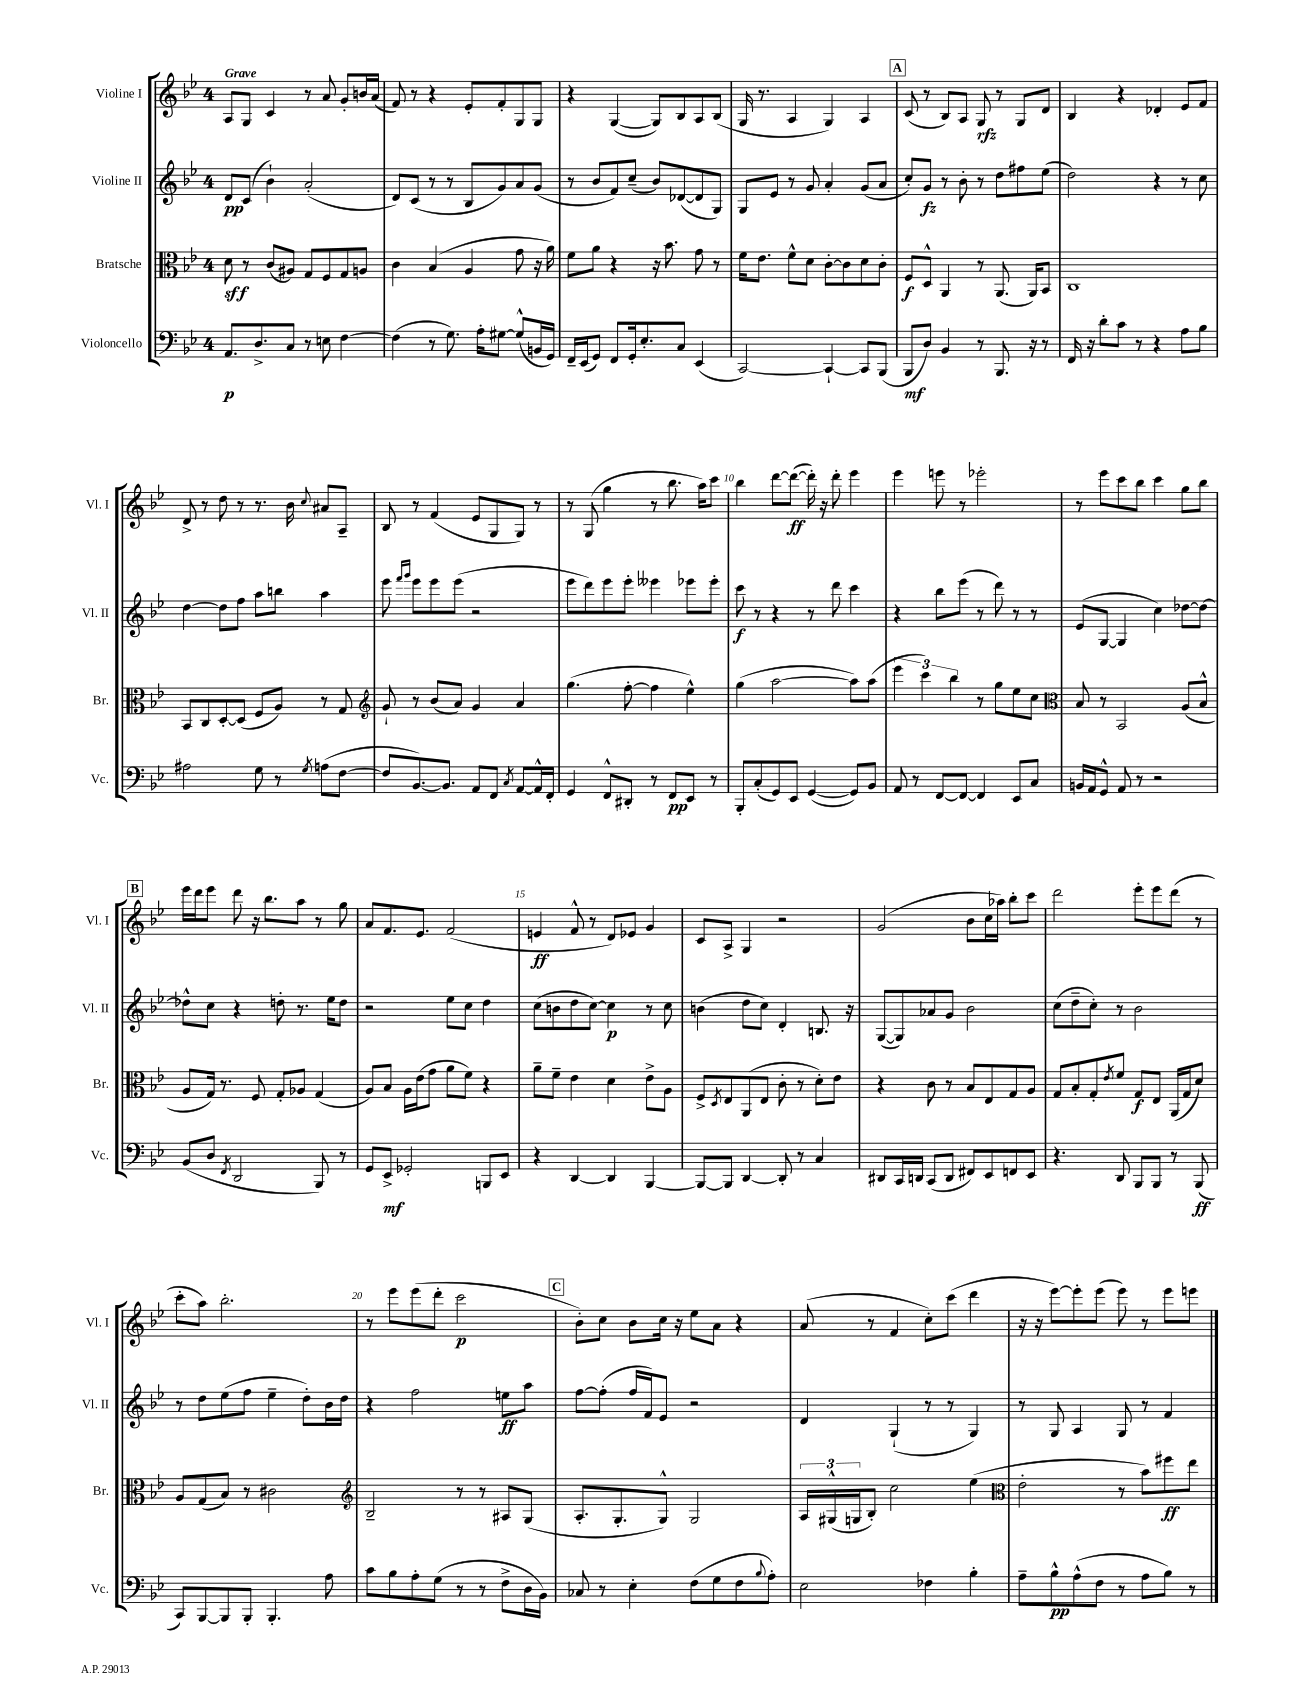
<<
\new StaffGroup <<
\new Staff = "s0" \with { instrumentName = "Violine I" shortInstrumentName = "Vl. I" } {
    \clef treble \key bes \major \once \override Staff.TimeSignature.style = #'single-digit \time 4/4 \tempo "Grave"
    a8 g8 c'4 r8 a'8 g'8-. b'16 a'16( |
    f'8) r8 r4 ees'8-. f'8-. g8 g8 |
    r4 g4~( g8) bes8 a8 bes8( |
    g16 r8. a4 g4) a4 |
    \mark \markup { \box "A" } c'8( r8 bes8) a8 g8\rfz r8 g8 d'8 |
    bes4 r4 des'4-. ees'8 f'8 |
    d'8-> r8 d''8 r8 r8. bes'16 \appoggiatura { c''8 } ais'8 a8-- |
    bes8 r8 f'4( ees'8 g8 g8) r8 |
    r8 g8( g''4 r8 bes''8. a''16) c'''8 |
    bes''4 d'''8~ d'''8~\ff( d'''16-.) r16 d'''8-. ees'''4 |
    ees'''4 e'''8 r8 ees'''2-. |
    r8 ees'''8 c'''8 bes''8 c'''4 g''8 bes''8 |
    \mark \markup { \box "B" } ees'''16 d'''16 ees'''8 d'''8 r16 bes''8. a''8 r8 g''8 |
    a'8 f'8. ees'8. f'2( |
    e'4\ff f'8-^ r8 d'8) ees'8 g'4 |
    c'8 a8-> g4 r2 |
    g'2( bes'8 c''16 aes''16) bes''8-. c'''8 |
    d'''2 ees'''8-. ees'''8 d'''8( r8 |
    c'''8-. a''8) bes''2.-. |
    r8 ees'''8 ees'''8( d'''8-. c'''2\p |
    \mark \markup { \box "C" } bes'8-.) c''8 bes'8 c''16 r16 ees''8 a'8 r4 |
    a'8( r8 f'4 c''8-.) c'''8( d'''4 |
    r16 r16 ees'''8~) ees'''8-. ees'''8( ees'''8) r8 ees'''8 e'''8 \bar "|." |
}
\new Staff = "s1" \with { instrumentName = "Violine II" shortInstrumentName = "Vl. II" } {
    \clef treble \key bes \major \once \override Staff.TimeSignature.style = #'single-digit \time 4/4
    d'8\pp c'8( bes'4-!) a'2-.( |
    d'8) c'8( r8 r8 bes8 g'8) a'8 g'8( |
    r8 bes'8 f'8) c''8--( bes'8) des'8~( des'8 g8) |
    g8 ees'8 r8 g'8 a'4-. g'8( a'8 |
    \mark \markup { \box "A" } c''8-.) g'8\fz r8 bes'8-. r8 d''8 fis''8 ees''8( |
    d''2) r4 r8 c''8 |
    d''4~ d''8 f''8 a''8 b''8 a''4 |
    ees'''8 \grace { f'''16 g'''16 } ees'''8 ees'''8 ees'''8( r2 |
    ees'''8 d'''8) ees'''8 ees'''8-. eeses'''4 ees'''8 ees'''8-. |
    c'''8\f r8 r4 r8 d'''8 c'''4 |
    r4 bes''8 ees'''8( r8 d'''8) r8 r8 |
    ees'8( g8~ g4 c''4) des''8~ des''8~ |
    \mark \markup { \box "B" } des''8-^ c''8 r4 d''8-. r8. ees''16 d''8 |
    r2 ees''8 c''8 d''4 |
    c''8( b'8 d''8 c''8~) c''4\p r8 c''8 |
    b'4( d''8 c''8) d'4-. b8. r16 |
    g8~( g8) aes'8 g'8 bes'2 |
    c''8( d''8-- c''8-.) r8 bes'2 |
    r8 d''8 ees''8( f''8 ees''4-- d''8-.) bes'16 d''16 |
    r4 f''2 e''8\ff a''8 |
    \mark \markup { \box "C" } f''8~ f''8-.( f''16 f'16) ees'8 r2 |
    d'4 g4-!( r8 r8 g4) |
    r8 g8 a4 g8 r8 f'4 \bar "|." |
}
\new Staff = "s2" \with { instrumentName = "Bratsche" shortInstrumentName = "Br." } {
    \clef alto \key bes \major \once \override Staff.TimeSignature.style = #'single-digit \time 4/4
    d'8\sff r8 c'8( ais8) g8 f8 g8 a8 |
    c'4 bes4( a4 g'8 r16 a'16) |
    f'8 a'8 r4 r16 bes'8. g'8 r8 |
    f'16 ees'8. f'8-^ d'8 c'8~-. c'8 d'8 c'8-. |
    \mark \markup { \box "A" } f8\f d8-^ a,4 r8 a,8.( a,16) bes,8 |
    c1 |
    bes,8 c8 d8~-. d8( f8 a8) r8 g8 |
    \clef treble g'8-! r8 bes'8( a'8) g'4 a'4 |
    g''4.( f''8~-. f''4 ees''4-^) |
    g''4( a''2~ a''8) a''8( |
    \tuplet 3/2 { ees'''4 c'''4) bes''4 } r8 g''8 ees''8 c''8 |
    \clef alto bes8 r8 bes,2 a8( bes8-^ |
    \mark \markup { \box "B" } a8 g16) r8. f8 g8-. aes8 g4( |
    a8) bes8 a16 ees'16( g'8 a'8 f'8) r4 |
    a'8-- f'8-- ees'4 d'4 ees'8-> a8 |
    f8-> \acciaccatura { d8 } ees8 a,8( ees8 c'8-. r8 d'8-.) ees'8 |
    r4 c'8 r8 bes8 ees8 g8 a8 |
    g8 bes8-. g8-. \acciaccatura { ees'8 } f'8 g8\f ees8 a,16( g16 d'8) |
    a8 g8( bes8) r8 cis'2 |
    \clef treble bes2-- r8 r8 ais8 g8( |
    \mark \markup { \box "C" } a8.-. g8.-. g8-^) g2 |
    \tuplet 3/2 { a16 gis16-^( g16 } bes8-.) c''2 ees''4( |
    \clef alto ees'2-. r8 bes'8) fis''8\ff ees''8 \bar "|." |
}
\new Staff = "s3" \with { instrumentName = "Violoncello" shortInstrumentName = "Vc." } {
    \clef bass \key bes \major \once \override Staff.TimeSignature.style = #'single-digit \time 4/4
    a,8.\p d8.-> c8 r8 e8 f4~ |
    f4( r8 g8.) a16-. gis8~ gis8-^( b,16 g,16) |
    f,16-- ees,16( g,8) f,8 g,16-. ees8.-. c8 ees,4( |
    c,2~) c,4~-! c,8 bes,,8( |
    \mark \markup { \box "A" } bes,,8\mf d8) bes,4 r8 bes,,8. r16 r8 |
    f,16 r16 d'8-. c'8 r8 r4 a8 bes8 |
    ais2 g8 r8 \acciaccatura { g8 } a8( f8~ |
    f8 bes,8.~) bes,8. a,8 f,8 \acciaccatura { c8 } a,8~ a,16-^ f,16-. |
    g,4 f,8-^ dis,8-. r8 f,8\pp ees,8 r8 |
    bes,,8-. c8-.( g,8) ees,8 g,4~( g,8) bes,8 |
    a,8 r8 f,8~ f,8~ f,4 ees,8 c8 |
    b,16 a,16 g,8-^ a,8 r8 r2 |
    \mark \markup { \box "B" } bes,8( d8 \acciaccatura { f,8 } d,2 bes,,8) r8 |
    g,8 ees,8->\mf ges,2-. b,,8 ees,8 |
    r4 d,4~ d,4 bes,,4~ |
    bes,,8~ bes,,8 d,4~ d,8-. r8 c4 |
    dis,8 c,16 d,16 c,8( d,8 fis,8) ees,8 f,8 ees,8 |
    r4. d,8 bes,,8 bes,,8 r8 bes,,8\ff( |
    c,8) bes,,8~ bes,,8 bes,,8-. bes,,4.-. a8 |
    c'8 bes8 a8-. g8( r8 r8 f8-> d16 bes,16) |
    \mark \markup { \box "C" } ces8 r8 ees4-. f8( g8 f8 \appoggiatura { bes8 } a8-.) |
    ees2 fes4 bes4-. |
    a8-- bes8-^\pp a8-^( f8 r8 a8 bes8) r8 \bar "|." |
}
>>
>>
\layout { \context { \Score \override BarNumber.break-visibility = ##(#f #t #t) barNumberVisibility = #(every-nth-bar-number-visible 5) } }
